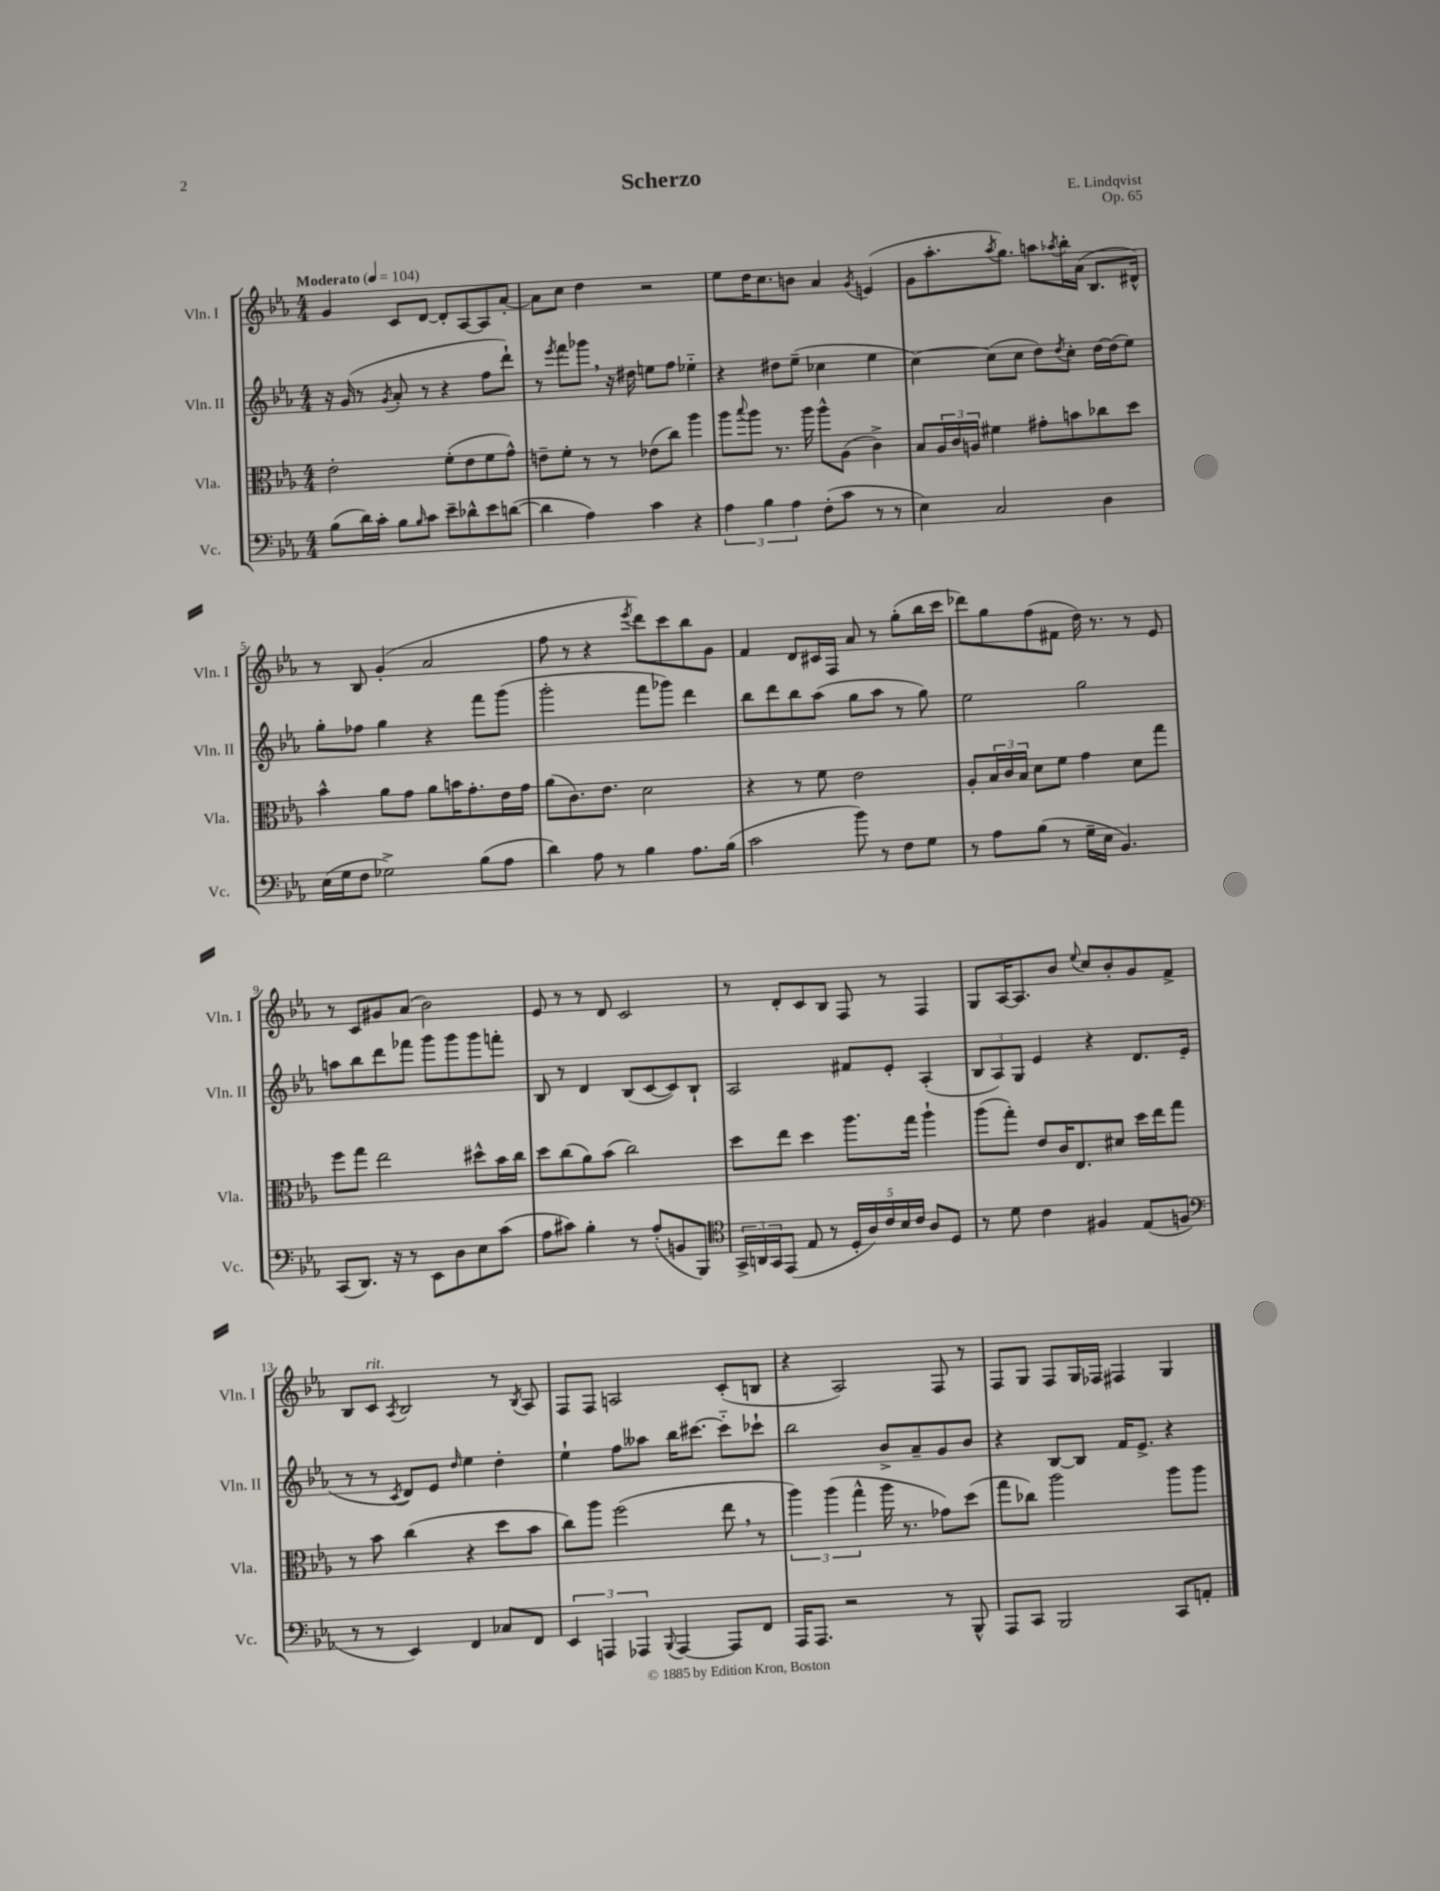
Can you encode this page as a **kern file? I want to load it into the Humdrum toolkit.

**kern	**kern	**kern	**kern
*part4	*part3	*part2	*part1
*staff4	*staff3	*staff2	*staff1
*I"Vc.	*I"Vla.	*I"Vln. II	*I"Vln. I
*I'Vc.	*I'Vla.	*I'Vln. II	*I'Vln. I
*clefF4	*clefC3	*clefG2	*clefG2
*k[b-e-a-]	*k[b-e-a-]	*k[b-e-a-]	*k[b-e-a-]
*M4/4	*M4/4	*M4/4	*M4/4
*MM104	*MM104	*MM104	*MM104
=1	=1	=1	=1
!	!	!	!LO:TX:a:B:t=Moderato
(8B-\L	2e-'\	16r	4g/
.	.	(16g/	.
16d\L)	.	8r	.
16c'\JJ	.	.	.
.	.	8qg/	.
8B-\L	.	8a-'/	8c/L
16qqB-/	.	.	.
8c\J	.	8r	[8d/J
8e-~\L	(8f'\L	4r	8d'/L]
8d-X^^\	8e-\	.	[8A-/
8e-\	8f\	8ff\L	8A-/]
([8dn\J	8g^^\J)	8ddd`\J)	[8a-'/J
=2	=2	=2	=2
4d\]	8en~\L	8r	8a-\L]
.	.	8qeee-/	.
.	8f'\J	8fff\L	8cc\J
4A-\)	8r	8ggg-X,\J	4dd\
.	8r	16r	.
.	.	16dd#X\	.
4c\	(8e-X\L	8een\L	2r
.	8cc\J)	8ff\J	.
4r	4aa-\	4ee-X\	.
=3	=3	=3	=3
6A-\	8aa-\L	4r	8ee-\L
.	8qqbb-/	.	.
.	8aa-\J	.	16dd\K
6B-\	.	.	.
.	.	.	8.cc\
.	8.r	8dd#X\L	.
6A-\	.	.	.
.	.	(8ee-~\J	8bn\J
.	16aa-\	.	.
(8F'\L	8aa-^^\L	4cc-X\	4a-/
8c\J	(8A-\J	.	.
.	.	.	8qg/
8r	4c^\)	4ee-\	(4en/
8r	.	.	.
=4	=4	=4	=4
4E-\)	8B-/L	[4cc\)	8g\L
.	24A-/L	.	8.aa-'\
.	24c/	.	.
.	24An/JJ	.	.
2C/	4f#X\	(8cc\L]	.
.	.	.	8qaa-/
.	.	.	8.gg\J)
.	.	8cc\J	.
.	8g#X'\L	8dd\L)	8aan\L
.	.	8qdd/	8qaa-X/
.	8bn\	8cc'\J	16bb-'\L
.	.	.	(16a-\JJ
4D\	8cc-X\	[16dd\LL	8.B-/L
.	.	(16dd\J]	.
.	8dd\J	8ee-\J)	.
.	.	.	16d#X^^/Jk)
!!LO:LB:g=z
=5	=5	=5	=5
(16E-\LL	4b-^^\	8gg'\L	8r
16G\J	.	.	.
8F\J	.	8ff-X\J	8B-/
2G-X^\)	8a-\L	4gg\	(4g'/
.	8g\J	.	.
.	8a-\L	4r	2a-/
.	16bn\K	.	.
.	8.g'\	.	.
(8B-\L	.	8fff\L	.
8A-\J	16e-\L	(8ggg\J	.
.	16g\JJ	.	.
=6	=6	=6	=6
4d\)	(8a-\L	2ggg'\	8ff\
.	8.c\)	.	8r
8A-\	.	.	4r
.	8.e-\J	.	.
8r	.	.	.
.	.	.	8qeee-/
4B-\	2d\	8fff\L	8ddd\L)
.	.	8ggg-X\J)	8ccc\
8.A-\L	.	4ddd\	8bb-\
.	.	.	8g\J
(16B-\Jk	.	.	.
=7	=7	=7	=7
2c\	4r	8bb-\L	4f/
.	.	8ddd\	.
.	8r	8bb-\	8d/L
.	8f\	(8aa-\J	16c#X/L
.	.	.	16F/JJ
8b-\)	2e-\	8gg\L	8a-/
8r	.	8aa-\J	8r
8F\L	.	8r	(8gg'\L
8G\J	.	8gg\)	16bb-\L
.	.	.	16ccc\JJ
=8	=8	=8	=8
8r	8A-'/L	2ee-\	8ddd-X\L)
8A-\L	24B-/L	.	8gg\
.	24c/	.	.
.	24B-/JJ	.	.
(8B-\J	8d\L	.	(8ff\
8r	8f\J	.	8f#X\J
16G~\LL	4g\	2gg\	16dd\)
16E-\JJ	.	.	8.r
4.BB-/)	.	.	.
.	8d\L	.	8r
.	8gg\J	.	8e-/
!!LO:LB:g=z
=9	=9	=9	=9
(8CC/L	8ff\L	8aan\L	8r
8.DD/J)	8gg\J	8bb-\	8c/L
.	2ee-\	8ddd\	8g#X/
16r	.	.	.
8r	.	8fff-X\J	(8a-/J
8EE-\L	.	8ggg\L	2b-\)
8D\	.	8ggg\	.
8E-\	8dd#X^^\L	8ggg\	.
(8c\J	16b-\L	8fffn'\J	.
.	16cc\JJ	.	.
=10	=10	=10	=10
8A-\L	8dd\L	8B-/	8e-/
8c#X\J)	(8cc\	8r	8r
4B-'\	8a-\)	4d/	8r
.	(8b-\J	.	8d/
8r	2cc\)	(8B-/L	2c/
(8A-'/L	.	[8c/	.
8BBn/	.	8c/])	.
8BBB-/J)	.	8B-`/J	.
=11	=11	=11	=11
*clefC4	*	*	*
24GG^/LL	8dd\L	2A-/	8r
24AAn/	.	.	.
24GG/J	.	.	.
(8EE-/J	8ee-\J	.	8d'/L
8E-/	4dd\	.	8c/
8r	.	.	8B-/J
20D'/LL	8.aa-\L	8f#X/L	8F/
20A-/)	.	.	.
20c/	.	.	.
.	.	8e-'/J	8r
20B-/	.	.	.
.	16gg\Jk	.	.
20c/JJ	.	.	.
8A-/L	4aa-`\	(4A-'/	4F/
8D/J	.	.	.
=12	=12	=12	=12
8r	(8aa-\L	12B-/L	8G/L
.	.	12A-/)	.
8d\	8gg'\J)	.	[16A-/K
.	.	12G/J	.
.	.	.	8.A-/]
4c\	8e-/L	4e-/	.
.	16c/K	.	8b-/J
.	8.E-/	.	.
.	.	.	8qqee-/
4F#X/	.	4r	8cc/L
.	8d#X/J	.	8b-'/
(8E-/L	16dd\LL	8.d/L	8g/
.	16ee-\J	.	.
8Fn/J	8gg\J	.	8f^/J
.	.	(16e-/Jk	.
!!LO:LB:g=z
=13	=13	=13	=13
*clefF4	*	*	*
8r	8r	8r	8B-/L
!	!	!	!LO:TX:a:i:t=rit.
8r	8b-\	8r	8c/J
.	.	8qc/	8qA-/
4EE-/)	(4cc\	8d/L)	2B-/
.	.	8e-/J	.
.	.	16qqdd/	.
4FF/	4r	4ee-\	.
8C-X/L	8dd\L	4dd'\	8r
.	.	.	8qB-/
8FF/J	8b-\J	.	8A-/
=14	=14	=14	=14
6EE-/	8cc\L)	4ee-`\	8F/L
.	8aa-\J	.	8F/J
6AAAn/	.	.	.
.	(2ff\	8ff\L	2An/
6AAA-X/	.	.	.
.	.	8aa--X\J	.
8qqBBB-/	.	.	.
[4AAA-/	.	16bb-\KL	.
.	.	[8.ccc#X\J	.
8AAA-/L]	8ee-,\	8ccc#\L]	(8c'/L
8FF/J	8r	8ccc-X`\J	8Bn/J
=15	=15	=15	=15
16AAA-/KL	6aa-\)	2bb-\	4r
8.AAA-/J	.	.	.
.	(6aa-\	.	.
2r	.	.	2A-/)
.	6gg^^\	.	.
.	16aa-\	8b-^/L	.
.	8.r	.	.
.	.	8a-~/	.
8r	8g-X\L)	8g/	8F/
8BBB-^^/	(8dd\J	8b-/J	8r
=16	=16	=16	=16
8AAA-/L	8gg\L	4r	8F/L
8CC/J	8cc-X\J)	.	8G/J
2BBB-/	2aa-\	[8B-/L	8F/L
.	.	8B-/J]	16G/L
.	.	.	16F-X/JJ
.	.	16f/KL	4F#X/
.	.	8.e-^/J	.
8CC/L	8aa-\L	4r	4G/
8AAn'/J	8aa-\J	.	.
==	==	==	==
*-	*-	*-	*-
